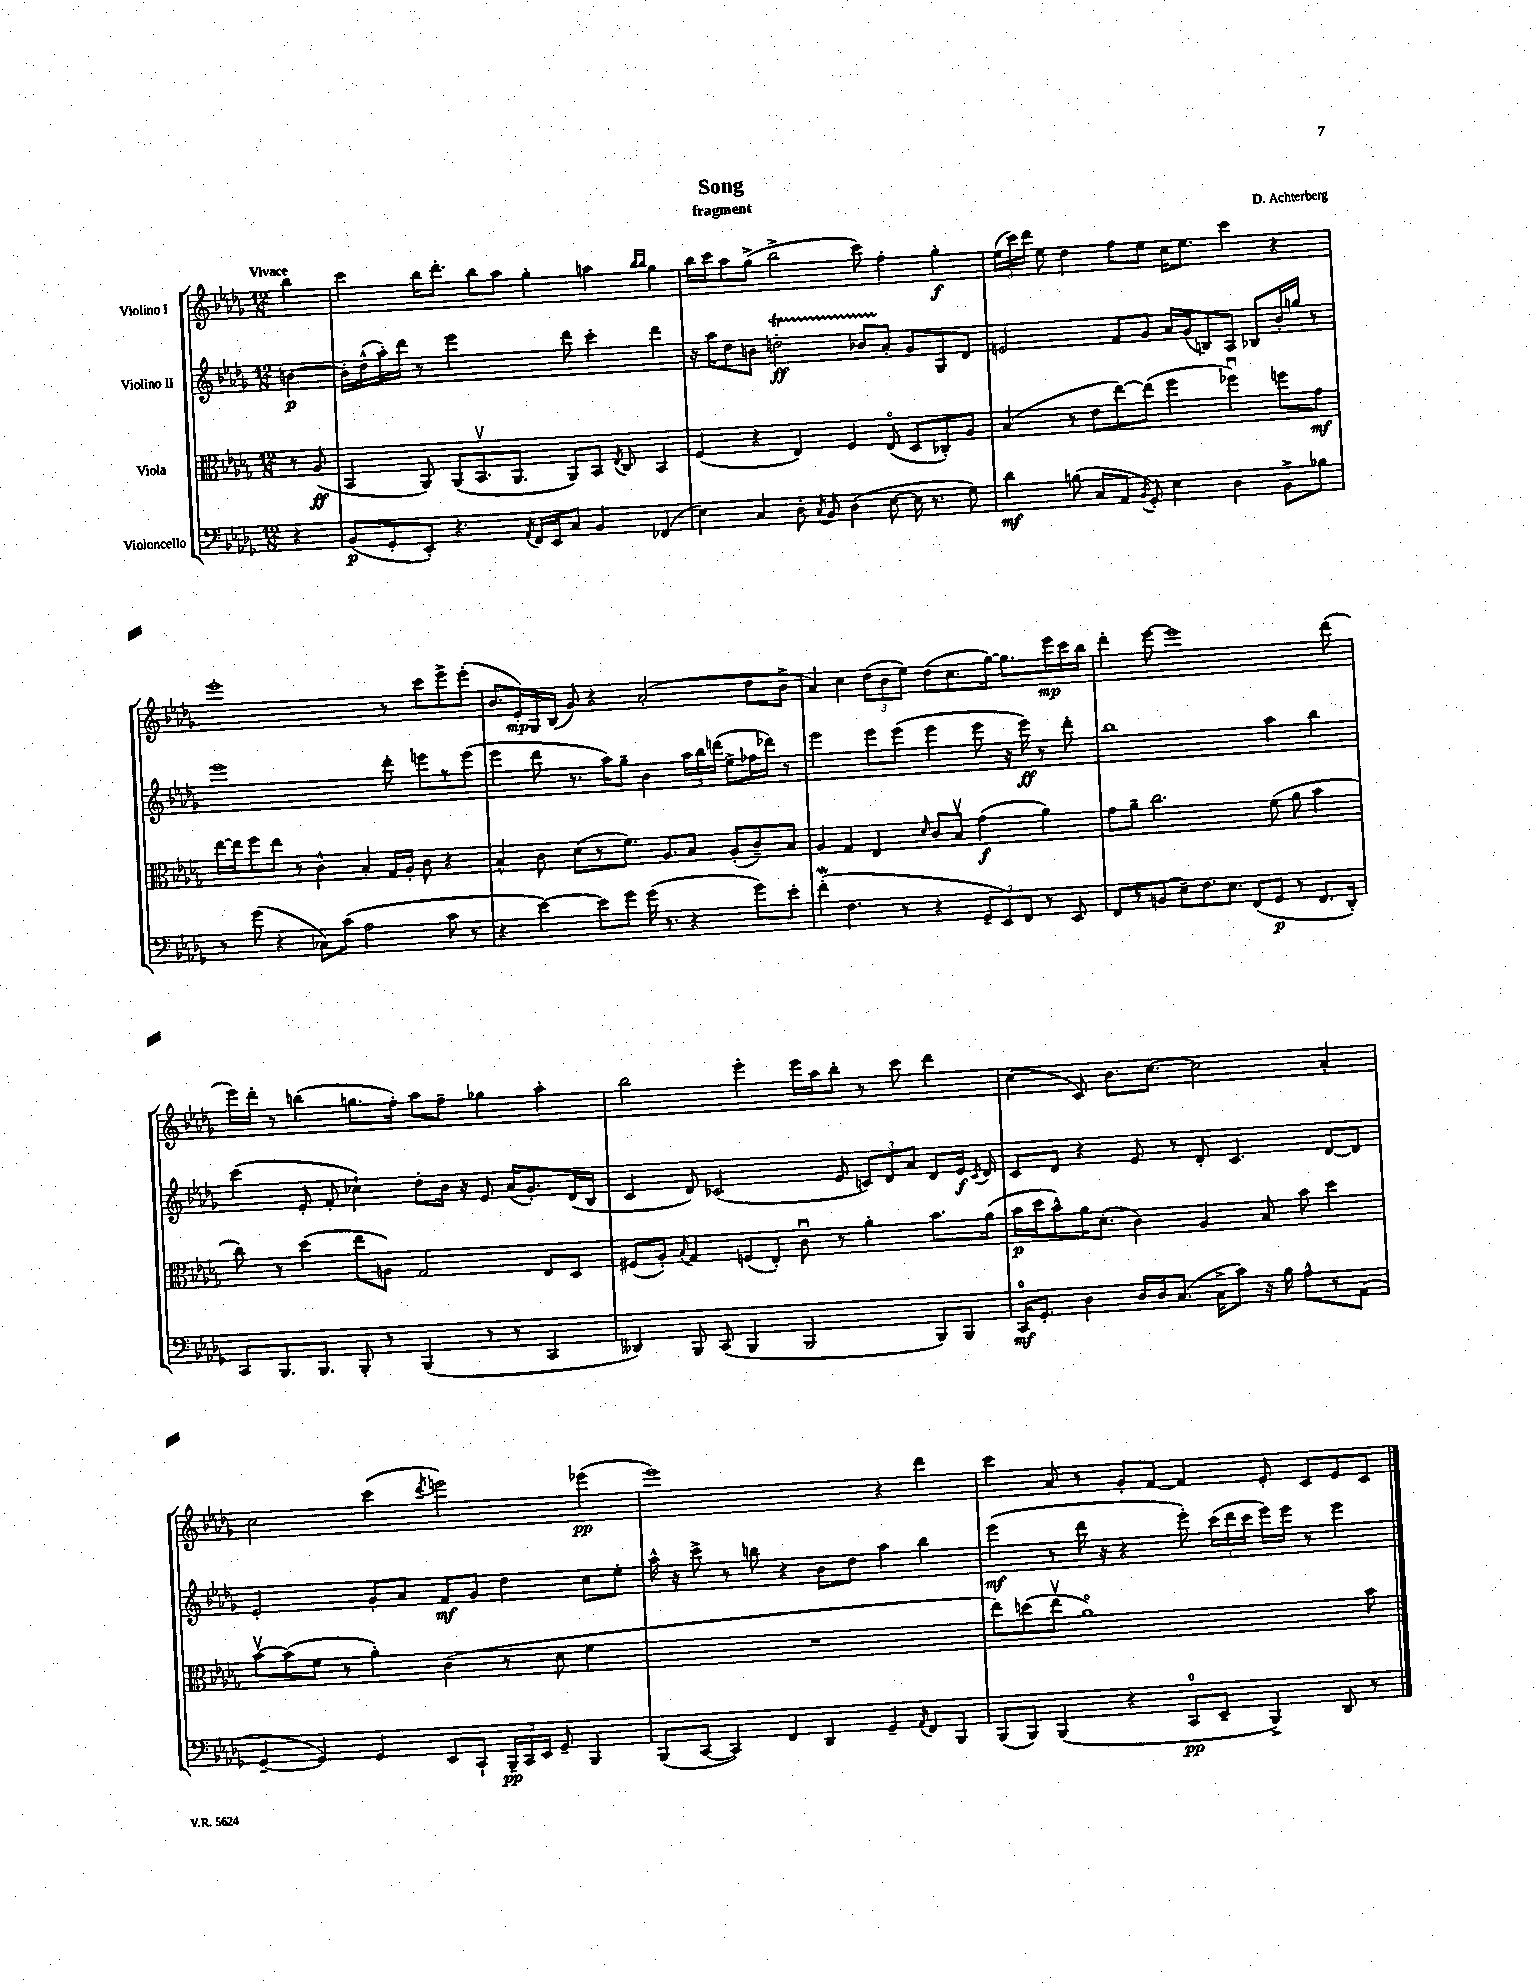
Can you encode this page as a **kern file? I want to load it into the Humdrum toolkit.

**kern	**kern	**kern	**kern
*staff4	*staff3	*staff2	*staff1
*clefF4	*clefC3	*clefG2	*clefG2
*k[b-e-a-d-g-]	*k[b-e-a-d-g-]	*k[b-e-a-d-g-]	*k[b-e-a-d-g-]
*M12/8	*M12/8	*M12/8	*M12/8
4r	8r	[4b	4bb-
.	(8A-	.	.
=	=	=	=
(8BB-	4BB-	16b']	4ccc
.	.	(16dd-^^	.
8GG-'	.	16aa-')	.
.	.	16ddd-	.
8EE-')	8AA-)	8r	16bb-
.	.	.	8.ddd-'
4.r	(8AA-	2eee-	.
.	8.BB-v	.	8bb-
.	.	.	8aa-
.	8.AA-	.	.
8qAA-	.	.	.
16FF	.	.	4gg-'
16EE-	.	.	.
8C	8AA-)	8ddd-	.
4BB-	8BB-	4ccc'	4aa
.	8qE-	.	.
.	8C	.	.
.	.	.	16qqbb-
.	.	.	16qqbb-
(4FF-	4BB-	4ddd-	4gg-
=	=	=	=
4E-)	(4F	16r	16bb-
.	.	16aa-	16ccc
.	.	8dd-	8aa-
4C	4r	8b	(8gg-^
.	.	2dd'	2bb-^
8D-'	4E-)	.	.
8qC	.	.	.
8BB-	.	.	.
(4D-	4F	.	.
.	.	8b-	8ccc)
[8E-	(8E-o	8a-'	4ff'
16E-]	8D-	8g-	.
8.r	.	.	.
.	8C-')	8G-	4gg-'
8G-)	8A-	8d-	.
=	=	=	=
4d-	(4B-	2e	(24ee-
.	.	.	24ccc)
.	.	.	24ddd-
.	.	.	8ee-
(8B	8r	.	4dd-
8C	8e-	.	.
8AA-	[8ee-)	8f	8ff
8qBB-	.	.	.
8GG-')	(8ee-]	8g-	8ee-
4E-	4ff	16a-	16cc
.	.	(16g-	8.ee-
.	.	8B)	.
4D-	4ff-u)	8A-	4ccc
.	.	8B-	.
8BB-^	8ff	16b-'	4r
.	.	16gg	.
8B-	8g-	8r	.
=	=	=	=
8r	[16ee-	1eee-	1eee-'
.	16ee-]	.	.
(8g-	8ff	.	.
4r	8ee-	.	.
.	8r	.	.
8C-)	4c^^	.	.
(8c	.	.	.
2A-	4B-'	.	.
.	16G-	8ddd-'	8r
.	16A-'	.	.
.	8c	8eee	8ccc
8c	4r	8r	8eee-^
8r	.	(8eee	(8eee-'
=	=	=	=
4r	4B-^^	4eee-	8.b-
.	.	.	16e-')
[4e-)	8c	8ddd-	16G-
.	.	.	(16B-
.	(8d-	8.r	8g-)
8e-]	8r	.	4r
.	.	16aa-)	.
8g-	8.f)	8gg-~	.
(16g-	.	4b-	(2a-'
8.r	8.A-	.	.
4r	8B-	24aa-	.
.	.	24bb-	.
.	.	(24ddd	.
.	(8A-'	8ee-^	.
8g-)	8c~)	16ff-	8dd-
.	.	16ddd-)	.
8e-'	8B-	8r	8b-^
=	=	=	=
(4f'	4A-	2eee-	4a-)
4.F	4G-	.	4cc
.	4E-	8eee-	(12dd-
.	.	.	12b-
8r	.	(8eee-	.
.	.	.	12ee-)
.	16qqd-	.	.
4r	8c	4eee-	(8dd-
.	8B-v	.	8.cc
12GG-~	(4g-	8eee-	.
.	.	.	[16gg-)
12EE-)	.	.	.
.	.	16r	8.gg-]
12FF	.	.	.
.	.	16eee-)	.
8r	4a-)	8r	.
.	.	.	16eee-
8EE-	.	8ddd-'	16ccc
.	.	.	16bb-
=	=	=	=
8FF	8g-	1bb-	4ddd-'
8r	8a-~	.	.
(8BB	2.cc	.	[8eee-
8E-~)	.	.	1eee-]
8.F	.	.	.
8.E-	.	.	.
(8FF	.	.	.
8GG-	(8f	4aa-	.
8r	8a-	.	.
8.FF	4b-	4bb-	.
.	.	.	(8ddd-
16DD-')	.	.	.
=	=	=	=
8CC	8cc)	(4ccc	16eee-)
.	.	.	16ddd-'
8.BBB-	8r	.	8r
.	(4dd-	8e-'	(4bb
8.BBB-	.	.	.
.	.	8f'	.
8BBB-'	8ee-	4cc-`)	8.gg
8r	8A)	.	.
.	.	.	16ff')
(4BBB-	2G-	8dd-'	8aa-
.	.	16b-	8ff~
.	.	16r	.
8r	.	8e-	4gg-
8r	.	(16a-	.
.	.	8.g-')	.
4CC	8E-	.	4aa-'
.	8D-	(16d-	.
.	.	16B-	.
=	=	=	=
4DD--)	(8F#	4c	2bb-
.	8A-')	.	.
.	8qqB-	.	.
8BBB-	4G-	8d-)	.
(8CC	.	(2c-	.
4BBB-	(8F	.	4eee-'
.	8E-')	.	.
2BBB-	8cu	.	16eee-
.	.	.	16aa-
.	8r	8e-	8bb-'
.	4a-'	12c)	8r
.	.	12d-	.
.	.	.	8ccc
.	.	12a-	.
8BBB-)	8.b-	8d-	4ddd-
8BBB-	.	16e-	.
.	.	8qc	.
.	(16a-	16d-	.
=	=	=	=
16CC	16b-	8c	(4cc
8.GG-'	16dd-	.	.
.	8b-^^)	8d-	.
4D-	16a-	4r	8c)
.	(8.d-'	.	.
.	.	.	8.b-
16D-	4c)	8e-	.
16D-	.	.	[8.cc
(8.C	.	8r	.
.	4A-	8d-'	2cc]
16C^	.	.	.
8c)	.	4.c	.
16r	8B-	.	.
16B-	.	.	.
8A-^^	8b-	.	.
8r	4dd-	[8d-	4a-'
(8AA-	.	8d-]	.
=	=	=	=
[4GG-~	[8b-v	2e-'	2cc
.	(8b-]	.	.
4GG-])	8f	.	.
.	8r	.	.
4GG-	4a-')	8g-'	(4ccc
.	.	8a-	.
.	.	.	8qddd-
8EE-	(4c	8f	2eee)
8CC`	.	8g-	.
24BBB-~	8r	4dd-	.
24CC	.	.	.
24EE-	.	.	.
8GG-~	8d-	.	.
4BBB-	4f	8cc	(4eee-
.	.	8ee-'	.
=	=	=	=
(8BBB-	1.r	16aa-^^	1eee-)
.	.	16r	.
[8CC	.	8ccc^	.
4CC])	.	8r	.
.	.	8bb	.
4FF	.	4r	.
4DD-	.	8b-	.
.	.	8dd-	.
4GG-~	.	4aa-	4r
8qAA-	.	.	.
8FF	.	4bb	4ddd-
8BBB-	.	.	.
=	=	=	=
(8BBB-	8ee-)	(4eee-	4ccc
8BBB-)	(8dd	.	.
(4BBB-	8ee-v	8r	8a-
.	1a-o)	16ddd-	8r
.	.	16r	.
4r	.	4r	8g-'
.	.	.	[8f
8CC	.	8eee-')	4f]
8EE-~	.	(24ccc	.
.	.	24ddd-	.
.	.	24ccc	.
4BBB-^)	.	16eee-)	8e-'
.	.	16eee-	.
.	.	8r	8c
8DD-	.	4eee-	8e-
8r	8b-	.	8c
==	==	==	==
*-	*-	*-	*-
